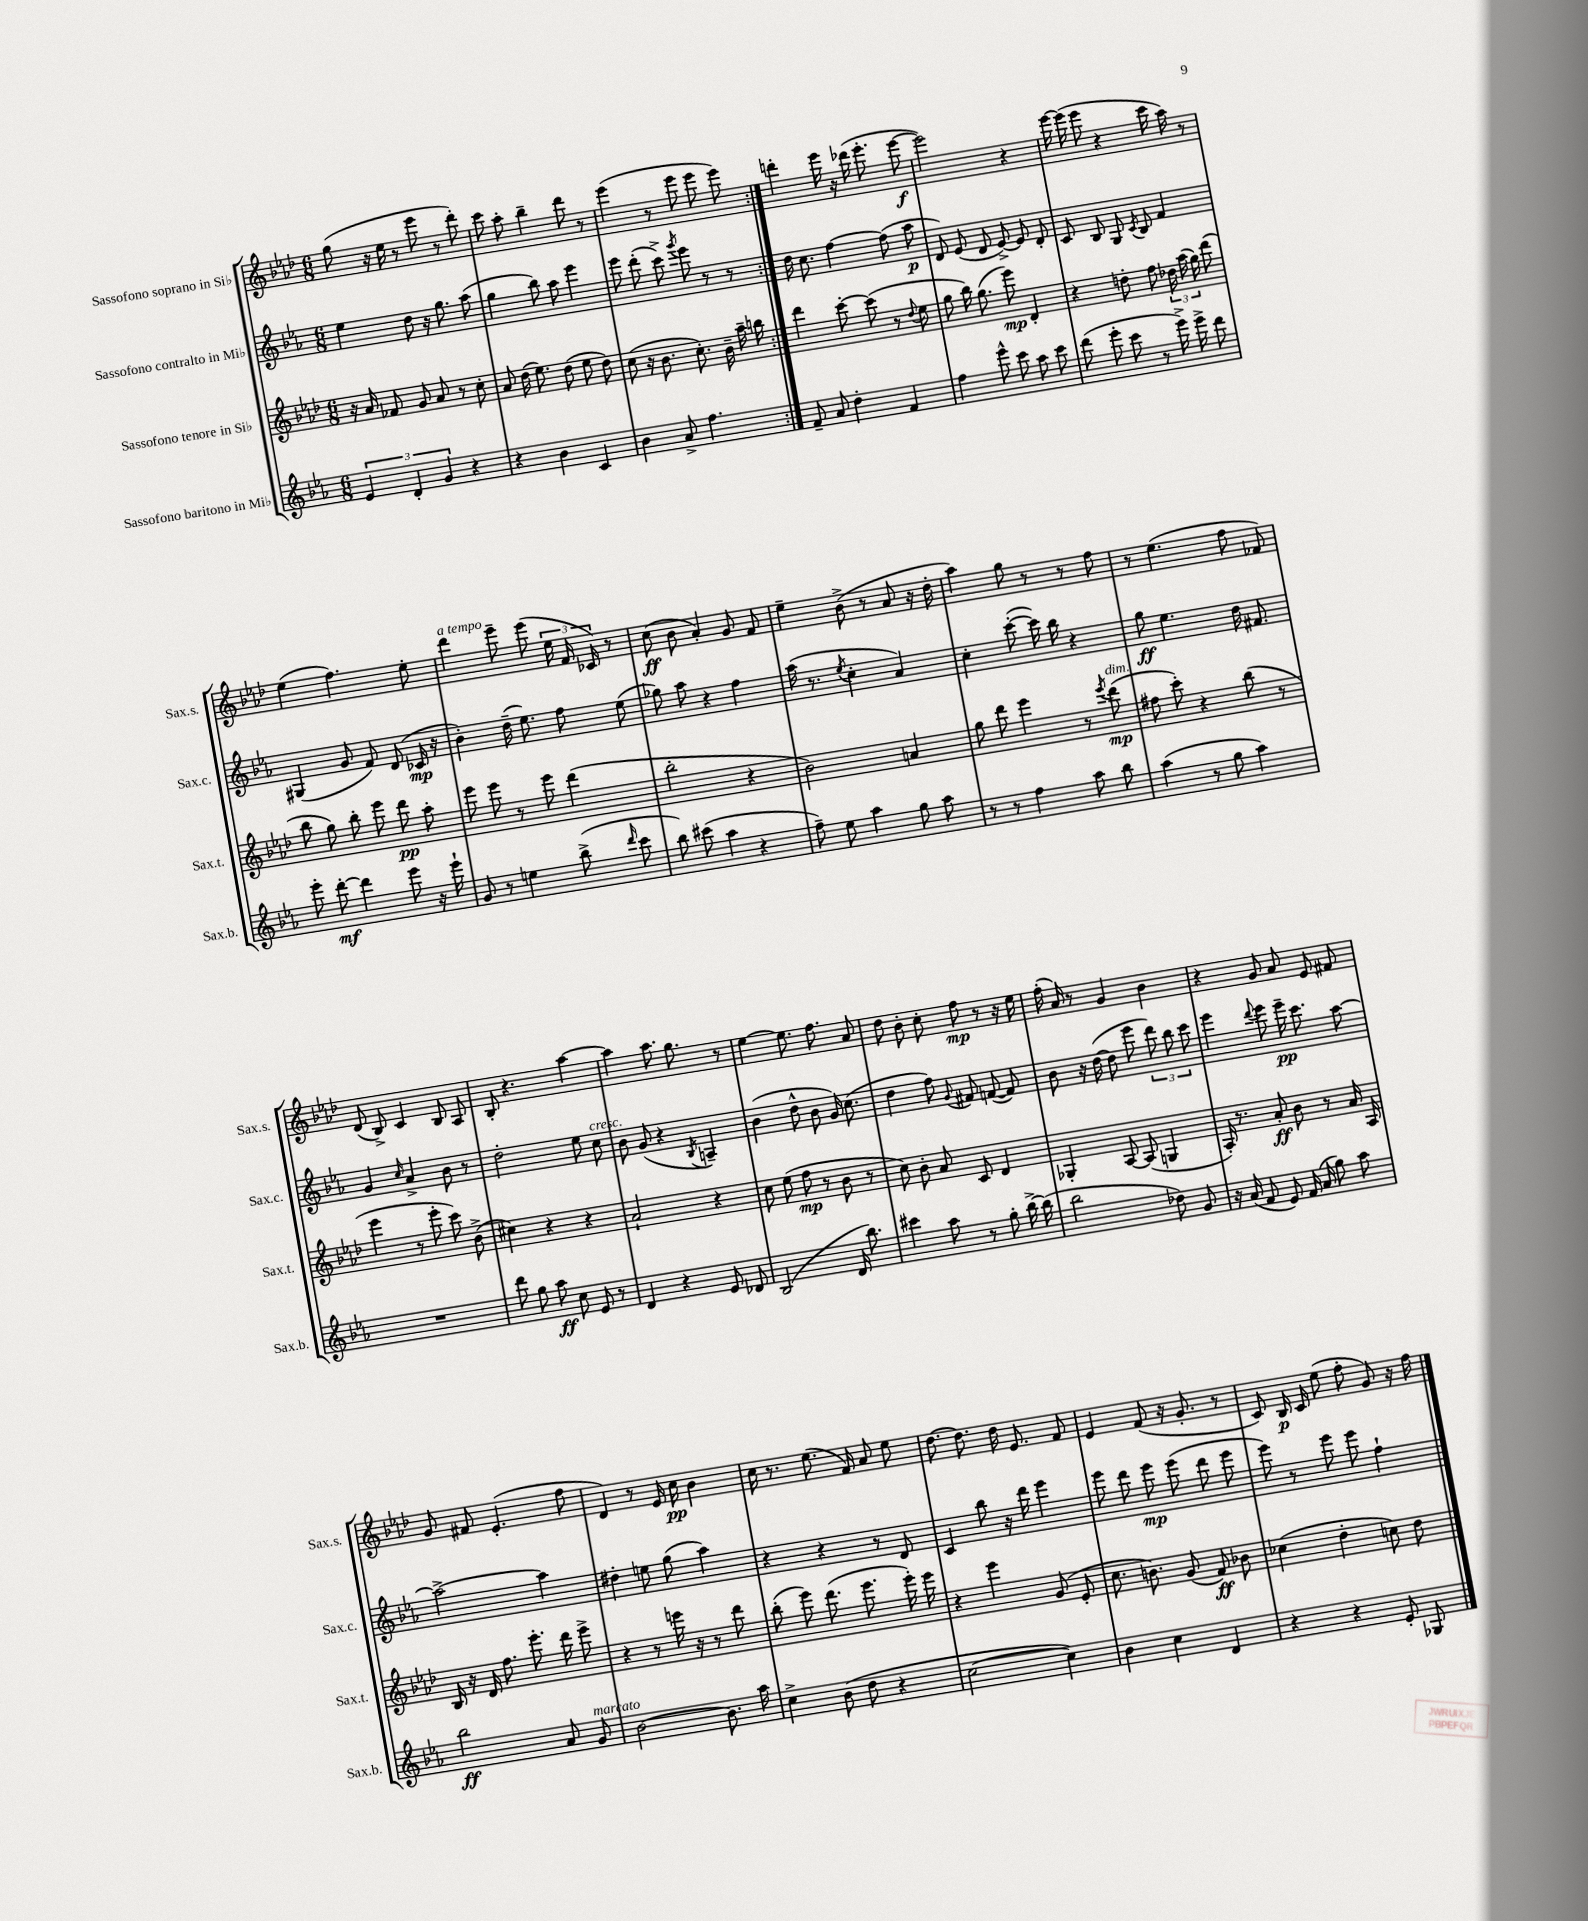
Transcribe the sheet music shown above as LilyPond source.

<<
\new StaffGroup <<
\new Staff = "s0" \with { instrumentName = "Sassofono soprano in Sib" shortInstrumentName = "Sax.s." } {
    \clef treble \key aes \major \numericTimeSignature \time 6/8
    \autoBeamOff \repeat volta 2 { g''8( r16 ees''16 r8 ees'''8 r8 des'''8-.) |
    c'''8 aes''8-. bes''4-- des'''8 r8 |
    ees'''4( r8 ees'''8 ees'''8 ees'''8) | }
    d'''4-. ees'''16 r16 des'''16( ees'''8.-. ees'''8~\f |
    ees'''2) r4 |
    ees'''16~ ees'''16( ees'''8 r4 c'''16 aes''16) r8 |
    ees''4( f''4.) ees''8-. |
    des'''4^\markup { \italic "a tempo" } ees'''8-- ees'''8( \tuplet 3/2 { ees''16 f'16 ces'16) } r8 |
    c''8\ff( bes'8 aes'4-.) g'8 f'8 |
    ees''4-- bes'8->( r8 aes'8 r16 des''16-. |
    aes''4) g''8 r8 r8 f''8 |
    r8 ees''4.( f''8 fes'8) |
    des'8( bes8->) c'4 bes8 aes8 |
    bes8-. r4. aes''4~ |
    aes''4 aes''8. g''8. r8 |
    ees''4~ ees''8. f''8. aes'8 |
    des''8 bes'8-. c''8-. f''8\mp r8 r16 ees''16 |
    f''16-.( aes'16) r8 g'4 bes'4 |
    r4 g'8 aes'8 ees'8 fis'8 |
    g'8 fis'8 ees'4.-.( f''8 |
    des'4) r8 ees'16 c''16\pp bes'4 |
    c''16 r8. ees''8.( f'16) aes'8 ees''8 |
    des''8.~ des''8. des''16 ees'8. f'8 |
    ees'4 f'8( r16 g'8.-. r8 |
    c'8) bes16\p c'16 ees''8( f''8-. g'8) r16 f''16 \bar "|." |
}
\new Staff = "s1" \with { instrumentName = "Sassofono contralto in Mib" shortInstrumentName = "Sax.c." } {
    \clef treble \key ees \major \numericTimeSignature \time 6/8
    \autoBeamOff \repeat volta 2 { ees''4 d''8 r16 g''8. aes''8( |
    g''4 bes''8) aes''8 ees'''4 |
    ees'''8 d'''8-.( c'''8->) \acciaccatura { g'''8 } ees'''8 r8 r8 | }
    d''16 c''8. f''4~ f''8( aes''8\p |
    d'8) ees'8( d'8 ees'8~->) ees'8 d'8-. |
    c'8 bes8 g8 \acciaccatura { c'8 } bes8 f'4 |
    gis4( g'8 f'8) d'8( ces'16\mp r16 |
    bes'4-.) d''16--( ees''8.) f''8 ees''8( |
    ges''8) aes''8 r4 f''4 |
    aes''16( r8. \acciaccatura { ees''8 } c''4-. aes'4) |
    c''4-. c'''8~-.( c'''16) bes''16 r4 |
    g''8\ff ees''4. d''16 fis'8. |
    g'4 \grace { c''16 } aes'4-> bes'8 r8 |
    d''2-. ees''8 c''8^\markup { \italic "cresc." } |
    bes'8 g'8( r4 \acciaccatura { bes8 } a4--) |
    bes'4( d''8-^ bes'8 g'16) c''8.( |
    d''4 f''8) \appoggiatura { g'8 } fis'8 f'8~( f'8) |
    bes'8 r16 d''16~( d''8 ees'''8 \tuplet 3/2 { d'''8) bes''8 c'''8 } |
    ees'''4 \appoggiatura { d'''8 } ees'''8 ees'''16--\pp c'''8. aes''8~ |
    aes''2~-> aes''4 |
    dis''4-. e''8 g''8( aes''4) |
    r4 r4 r8 d'8 |
    c'4 bes''8 r16 d'''16 ees'''4 |
    ees'''8 d'''8 ees'''8\mp ees'''8( d'''8 ees'''8 |
    ees'''8) r8 ees'''8 ees'''8 f''4-! \bar "|." |
}
\new Staff = "s2" \with { instrumentName = "Sassofono tenore in Sib" shortInstrumentName = "Sax.t." } {
    \clef treble \key aes \major \numericTimeSignature \time 6/8
    \autoBeamOff \repeat volta 2 { r16 aes'16 fes'8 g'8 aes'8 r8 c''8-. |
    aes'8 des''16( ees''8.) des''8( ees''8 des''8) |
    c''8( r16 bes'8. c''8.-.) bes'16-- aes''16-- b''16 | }
    des'''4 c'''8~-. c'''8( r8 \appoggiatura { des''8 } ees''8 |
    g''8 bes''16) g''8.( ees'''8\mp) des'4-. |
    r4 d''8-. f''8 \tuplet 3/2 { des''16 aes''16( g''16) } des'''8( |
    bes''8 g''8) bes''8-. ees'''8 des'''8\pp aes''8-. |
    ees'''8 ees'''8 r8 ees'''8 des'''4( |
    bes''2-. r4 |
    bes'2) a'4 |
    g''8 des'''8 ees'''4 r8 \acciaccatura { ees'''8 } des'''8\mp^\markup { \italic "dim." }( |
    fis''8 c'''8-.) r4 bes''8( r8 |
    ees'''4 r8 ees'''8-. c'''8) bes'8->( |
    cis''4) r4 r4 |
    aes'2-! r4 |
    c''8 ees''8( f''8\mp r8 bes'8 r8 |
    c''8) bes'8-. aes'8 c'8 des'4 |
    ges4-. aes8~ aes8( g4 |
    aes16-.) r8. aes'8-.\ff bes'8 r8 aes'16 aes16 |
    bes16 r16 des'16 f''8. ees'''8.-. des'''16 ees'''8-> |
    r4 r8 e'''16 r16 r8 des'''8 |
    bes''8-.( ees'''8) des'''8.( ees'''8. ees'''16-.) ees'''16 |
    r4 ees'''4 g'8( ees'8-. |
    c''8. b'8.) g'8( f'8\ff) bes'8 |
    ces''4( des''4-. c''8) des''8 \bar "|." |
}
\new Staff = "s3" \with { instrumentName = "Sassofono baritono in Mib" shortInstrumentName = "Sax.b." } {
    \clef treble \key ees \major \numericTimeSignature \time 6/8
    \autoBeamOff \repeat volta 2 { \tuplet 3/2 { ees'4 d'4-. g'4 } r4 |
    r4 bes'4 c'4 |
    bes'4 aes'8-> f''4. | }
    f'8-- aes'8 d''4-. f'4 |
    f''4 ees'''8-^ c'''8 aes''8 c'''8 |
    d'''8( ees'''8-. c'''8 r8 ees'''16->) ees'''16-> d'''8 |
    ees'''8-. d'''8~-.\mf d'''4 ees'''8 r16 ees'''16-! |
    g'8 r8 e''4 bes''8->( \grace { d'''16 } c'''8 |
    bes''8) cis'''8( aes''4 r4 |
    f''8--) ees''8 aes''4 g''8 aes''8 |
    r8 r8 f''4 aes''8 bes''8 |
    aes''4( r8 g''8 aes''4) |
    R2. |
    d'''8 g''8 aes''8\ff c''8 ees'8 r8 |
    d'4 r4 ees'8 des'8 |
    bes2( d'16 bes''8.) |
    cis'''4 aes''8 r8 g''8-. bes''16~-> bes''16( |
    bes''2 des''8) g'8 |
    r16 aes'16( f'8 ees'8) f'16( aes'16 g''8) aes''8 |
    bes''2\ff aes'8 g'8^\markup { \italic "marcato" } |
    bes'2~ bes'8. aes''16 |
    c''4-> bes'8( d''8 r4 |
    c''2~ c''4) |
    bes'4 c''4 d'4 |
    r4 r4 ees'8-. ges8 \bar "|." |
}
>>
>>
\layout { \context { \Score \remove "Bar_number_engraver" } }
